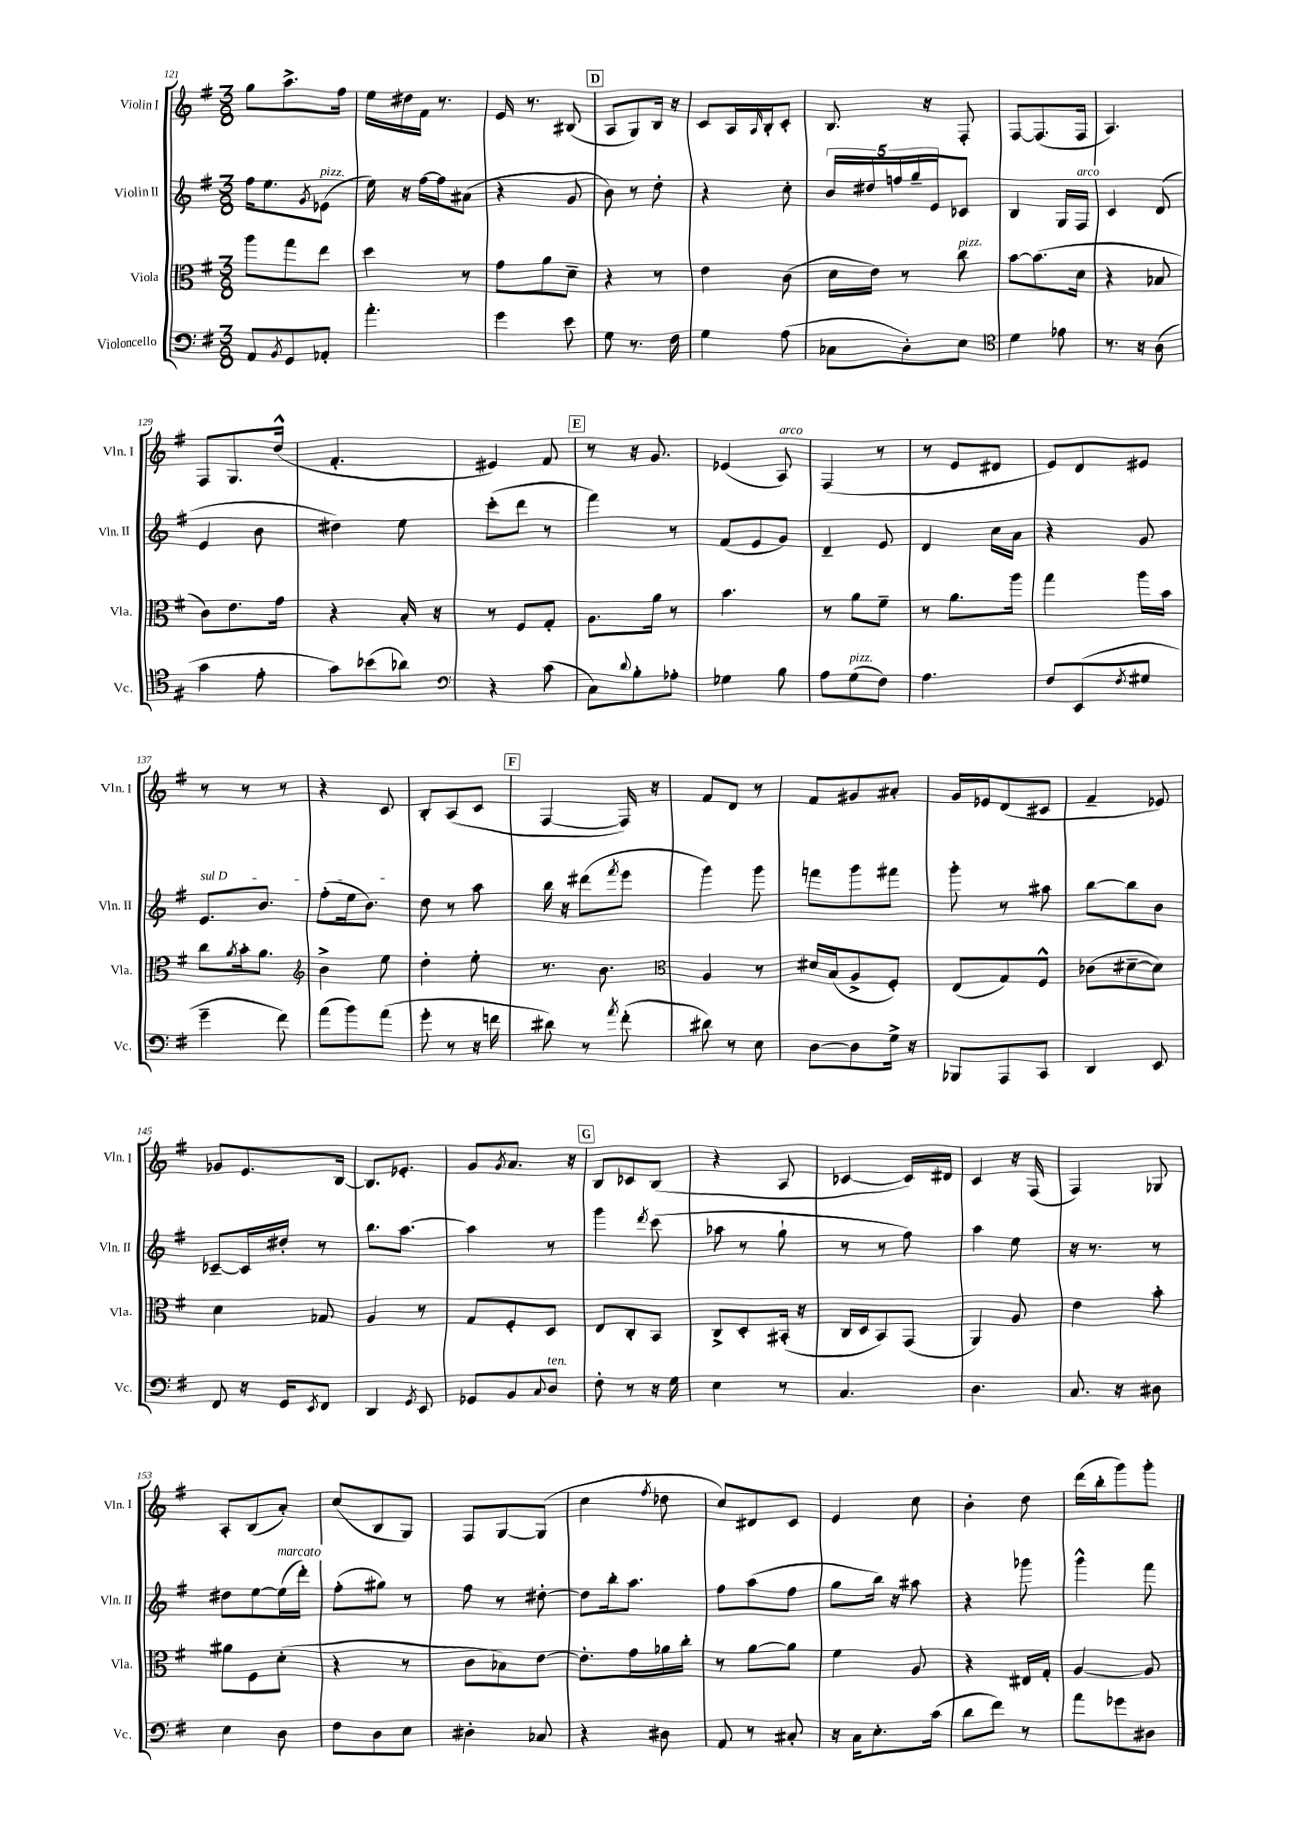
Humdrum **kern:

**kern	**kern	**kern	**kern
*part4	*part3	*part2	*part1
*staff4	*staff3	*staff2	*staff1
*I"Violoncello	*I"Viola	*I"Violin II	*I"Violin I
*I'Vc.	*I'Vla.	*I'Vln. II	*I'Vln. I
*clefF4	*clefC3	*clefG2	*clefG2
*k[f#]	*k[f#]	*k[f#]	*k[f#]
*M3/8	*M3/8	*M3/8	*M3/8
=121	=121	=121	=121
8AA/L	8aa\L	16ff#\KL	8gg\L
.	.	8.ee\	.
8qBB/	.	.	.
8GG/	8gg\	.	8.aa^\
.	.	8qg/	.
!	!	!LO:TX:a:i:t=pizz.	!
8AA-X'/J	8ee\J	(8e-X\J	.
.	.	.	16ff#\Jk
=122	=122	=122	=122
4.a'\	4dd\	16ee\)	16ee\LL
.	.	16r	16dd#X\
.	.	[16ff#\LL	16f#\JJ
.	.	16ff#\J]	8.r
.	8r	(8a#X\J	.
=123	=123	=123	=123
4g\	8g\L	4r	16e/
.	.	.	8.r
.	8a\	.	.
8e\	8d~\J	8g/	(8B#X/
!!LO:REH:place=s1:t=D
=124	=124	=124	=124
8G\	4r	8b\)	8A/L
8.r	.	8r	8G/)
.	8r	8dd'\	16B/Jk
16F#\	.	.	16r
=125	=125	=125	=125
4G\	4e\	4r	8c/L
.	.	.	16A/L
.	.	.	16qqA/
.	.	.	16B'/J
(8A\	(8c\	8cc'\	8c'/J
=126	=126	=126	=126
8C-X\L	16d\LL	20b/LL	8.B/
.	.	20dd#X/	.
.	16e\JJ)	.	.
.	.	20ffn/	.
8D'\)	8r	.	.
.	.	20gg~/	.
.	.	.	16r
.	.	20e/J	.
!	!LO:TX:a:i:t=pizz.	!	!
8E\J	8cc\	8c-X/J	8F#'/
=127	=127	=127	=127
*clefC4	*	*	*
4d\	[8b\L	4B/	[8F#/L
.	(8.b\]	.	(8.F#/]
8e-X\	.	16G/LL	.
!	!	!LO:TX:a:i:t=arco	!
.	16d\Jk	16F#/JJ	16F#/Jk
=128	=128	=128	=128
8.r	4r	4c/	4.A/)
16r	.	.	.
(8A\	8B-X/	(8d/	.
!!LO:LB:g=z
=129	=129	=129	=129
4g\	8c\L)	4e/	8F#/L
.	8.e\	.	8.G/
8e'\	.	8b\	.
.	16g\Jk	.	(16dd^^/Jk
=130	=130	=130	=130
8g\L)	4r	4dd#X\)	4.f#'/
(8b-X\	.	.	.
8a-X\J)	16B'/	8ee\	.
.	16r	.	.
=131	=131	=131	=131
*clefF4	*	*	*
4r	8r	(8ccc'\L	4e#X/)
.	8F#/L	8ddd\J	.
(8c\	8G'/J	8r	8f#/
!!LO:REH:place=s1:t=E
=132	=132	=132	=132
8C\L)	8.A\L	4fff#\)	8r
8qqd/	.	.	.
8B'\	.	.	16r
.	16a\Jk	.	8.g/
8A-X'\J	8r	8r	.
=133	=133	=133	=133
4G-X\	4.b\	(8f#/L	(4e-X/
.	.	8e/	.
!	!	!	!LO:TX:a:i:t=arco
8B\	.	8g/J)	8A/)
=134	=134	=134	=134
8A\L	8r	4d~/	(4F#/
!LO:TX:a:i:t=pizz.	!	!	!
(8G\	8a\L	.	.
8F#\J)	8f#~\J	8e/	8r
=135	=135	=135	=135
4.A\	8r	4d/	8r
.	8.a\L	.	8e/L
.	.	16cc\LL	8d#X/J
.	16aa\Jk	16a\JJ	.
=136	=136	=136	=136
8F#/L	4gg\	4r	8e/L)
(8EE/	.	.	8d/
8qF#/	.	.	.
8G#X/J	16aa\LL	8g/	8e#X/J
.	16b\JJ	.	.
!!LO:LB:g=z
=137	=137	=137	=137
!	!	!LO:TX:a:i:t=sul D	!
4g~\	8cc\L	8.e/L	8r
.	8qa/	.	.
.	16b'\k	.	8r
.	8.a\J	8.b/J	.
8f#\)	.	.	8r
=138	=138	=138	=138
*	*clefG2	*	*
(8a\L	4b^\	(8ff#'\L	4r
8b\)	.	16ee\k	.
.	.	8.b\J)	.
(8a\J	8ee\	.	8c/
=139	=139	=139	=139
8g'\	4dd'\	8dd\	8B'/L
8r	.	8r	(8A/
16r	8ee'\	8aa\	8c/J
16fn\	.	.	.
!!LO:REH:place=s1:t=F
=140	=140	=140	=140
8d#X\)	8.r	16bb\	[4F#/
.	.	16r	.
8r	.	(8ddd#X\L	.
.	8.b\	.	.
8qa/	.	8qfff#/	.
(8f#'\	.	8eee\J	16F#/])
.	.	.	16r
=141	=141	=141	=141
*	*clefC3	*	*
8d#X\)	4A/	4ggg\)	8f#/L
8r	.	.	8d/J
8E\	8r	8ggg\	8r
=142	=142	=142	=142
[8D\L	16d#X/LL	8fffn\L	8f#/L
.	(16B/J	.	.
8D\]	8A^/	8ggg\	8g#X/
16G^\Jk	8F#'/J)	8fff#X\J	8a#X'/J
16r	.	.	.
=143	=143	=143	=143
8BBB-X/L	(8E/L	8ggg'\	16g/LL
.	.	.	16e-X/J
8AAA/	8G/)	8r	(8d/
8CC/J	8F#^^/J	8aa#X\	8c#X/J
=144	=144	=144	=144
4DD/	(8c-X\L	[8bb\L	4f#~/
.	[8d#X~\	8bb\]	.
8EE/	8d#\J])	8b\J	8e-X/)
!!LO:LB:g=z
=145	=145	=145	=145
8FF#/	4d\	[8c-X~/L	8g-X/L
16r	.	16c-/L]	8.e/
16GG/KL	.	16dd#X'/JJ	.
8qEE/	.	.	.
8FF#/J	8G-X/	8r	.
.	.	.	[16B/Jk
=146	=146	=146	=146
4DD/	4A/	8.bb\L	8.B/L]
.	.	[8.aa\J	8.e-X'/J
8qGG/	.	.	.
8EE/	8r	.	.
=147	=147	=147	=147
8GG-X/L	8G/L	4aa\]	8g/L
.	.	.	8qg/
8BB/	8F#'/	.	8.a/J
8qqC/	.	.	.
!LO:TX:a:i:t=ten.	!	!	!
8D/J	8D/J	8r	.
.	.	.	16r
!!LO:REH:place=s1:t=G
=148	=148	=148	=148
8F#'\	8E/L	4ggg\	8B/L
8r	8C'/	.	8c-X/
.	.	8qddd/	.
16r	8BB/J	(8ccc\	(8B/J
16G\	.	.	.
=149	=149	=149	=149
4E\	8C^/L	8aa-X\	4r
.	8D'/	8r	.
8r	(16BB#X'/Jk	8gg`\	8A/
.	16r	.	.
=150	=150	=150	=150
4.C/	16C/LL	8r	[4c-X/
.	16D/J	.	.
.	8BB/)	8r	.
.	(8GG/J	8ff#\)	16c-/LL])
.	.	.	16d#X/JJ
=151	=151	=151	=151
4.D\	4AA/)	4aa\	4c/
.	8A/	8ee\	16r
.	.	.	(16F#/
=152	=152	=152	=152
8.C/	4e\	16r	4F#/)
.	.	8.r	.
16r	.	.	.
8D#X\	8b'\	8r	8G-X/
!!LO:LB:g=z
=153	=153	=153	=153
4E\	8a#X\L	8dd#X\L	8A'/L
.	8F#\	[8ee\	(8B/
!	!	!LO:TX:a:i:t=marcato	!
8D\	(8d'\J	(16ee\L]	8a'/J)
.	.	16ddd'\JJ)	.
=154	=154	=154	=154
8F#\L	4r	(8ff#'\L	(8cc/L
8D\	.	8gg#X\J)	8B/
8E\J	8r	8r	8G/J)
=155	=155	=155	=155
4D#X'\	8c\L	8ff#\	8F#/L
.	8B-X\)	8r	[8G/
8C-X/	[8e\J	[8dd#X'\	(8G/J]
=156	=156	=156	=156
4r	8.e'\L]	8dd#\L]	4cc\
.	.	16bb'\k	.
.	16g\L	8.aa\J	.
.	.	.	8qff#/
8D#X\	16a-X\	.	8dd-X\
.	16cc'\JJ	.	.
=157	=157	=157	=157
8AA/	8r	8ff#\L	8cc/L)
8r	[8a\L	(8aa\	8d#X/
8C#X'/	8a\J]	8ff#\J	8c/J
=158	=158	=158	=158
16r	4f#\	8gg\L	4e/
16C\KL	.	.	.
8.E'\	.	16bb\Jk)	.
.	.	16r	.
.	8A/	8aa#X\	8cc\
(16c\Jk	.	.	.
=159	=159	=159	=159
8d\L	4r	4r	4b'\
8f#\J)	.	.	.
8r	16E#X/LL	8ggg-X\	8dd\
.	16G'/JJ	.	.
=160	=160	=160	=160
8a\L	[4A/	4ggg^^\	(16ddd\LL
.	.	.	16bb'\J
8g-X\	.	.	8ggg\)
8D#X\J	8A/]	8fff#\	8ggg'\J
==	==	==	==
*-	*-	*-	*-
